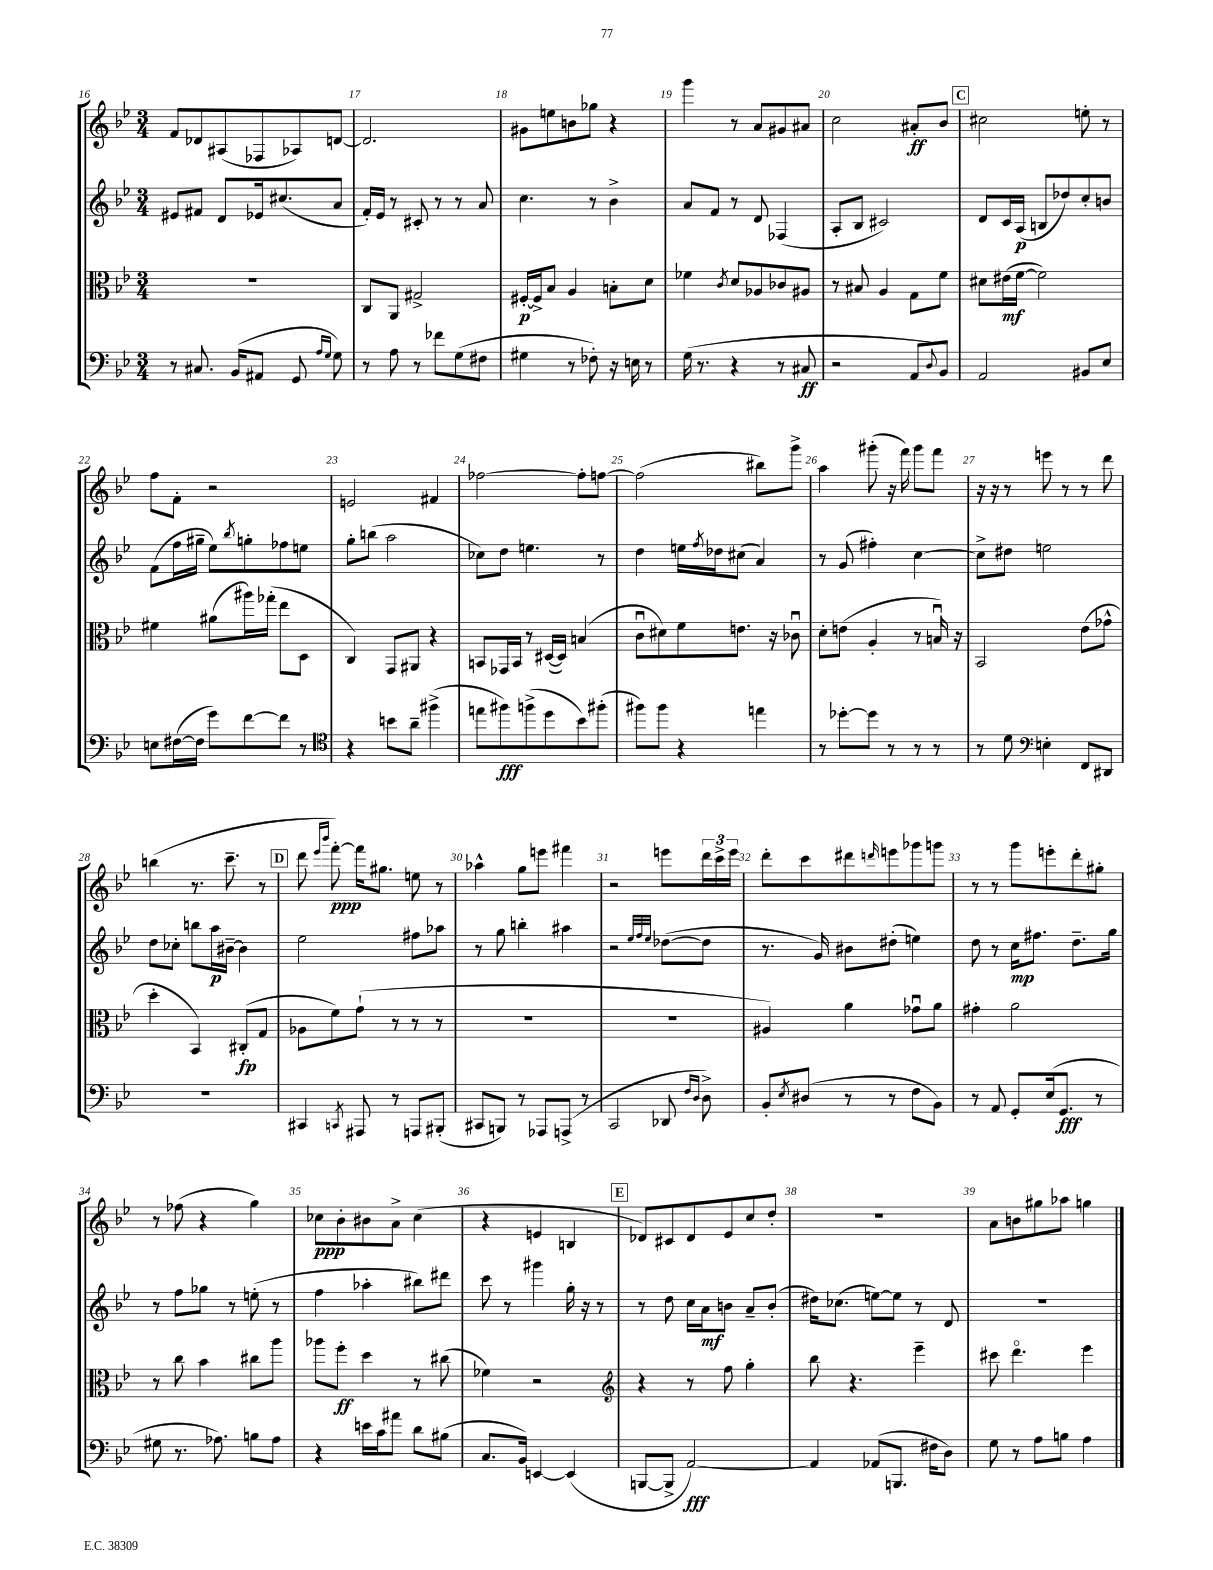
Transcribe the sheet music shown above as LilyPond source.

<<
\new StaffGroup <<
\new Staff = "s0" {
    \clef treble \key bes \major \numericTimeSignature \time 3/4
    f'8 des'8 ais8( fes8 aes8) d'8~ |
    d'2. |
    gis'8 e''8 b'8 ges''8 r4 |
    g'''4 r8 a'8 gis'8 ais'8 |
    c''2 ais'8-.\ff bes'8 |
    \mark \markup { \box "C" } cis''2 e''8-. r8 |
    f''8 f'8-. r2 |
    e'2 fis'4 |
    fes''2~ fes''8-. f''8~ |
    f''2( bis''8) g'''8-> |
    a''4 gis'''8-.( r16 f'''16) gis'''8 f'''8 |
    r16 r16 r8 e'''8 r8 r8 d'''8 |
    b''4( r8. c'''8.-- r8 |
    \mark \markup { \box "D" } d'''8 \grace { ees'''16 bes'''16 } f'''8~-.\ppp) f'''16 gis''8. e''8 r8 |
    aes''4-^ g''8 e'''8 fis'''4 |
    r2 e'''8 \tuplet 3/2 { d'''16 c'''16-> e'''16 } |
    d'''8-. c'''8 dis'''8 \grace { d'''16 } e'''8 ges'''8 g'''8 |
    r8 r8 g'''8 e'''8-. d'''8-. gis''8-. |
    r8 fes''8( r4 g''4) |
    ces''8\ppp bes'8-. bis'8 a'8-> ces''4( |
    r4 e'4 b4 |
    \mark \markup { \box "E" } des'8) cis'8 des'8 ees'8 c''8 d''8-. |
    R2. |
    a'8 b'8 gis''8 aes''8 g''4 \bar "|." |
}
\new Staff = "s1" {
    \clef treble \key bes \major \numericTimeSignature \time 3/4
    eis'8 fis'8 d'8 ees'16 cis''8.( a'8 |
    f'16-.) ees'16 r8 cis'8-. r8 r8 a'8 |
    c''4. r8 bes'4-> |
    a'8 f'8 r8 d'8 fes4( |
    a8-. bes8 cis'2) |
    \mark \markup { \box "C" } d'8 c'16 a16\p( b8 des''8) c''8-. b'8 |
    f'8( f''16 gis''16-- ees''8) \acciaccatura { bes''8 } g''8-. fes''8 e''8 |
    g''8-. b''8( a''2 |
    ces''8) d''8 e''4. r8 |
    d''4 e''16 \acciaccatura { f''8 } des''16 cis''8( a'4) |
    r8 g'8( fis''4-.) c''4~ |
    c''8-> dis''8 e''2 |
    d''8 ces''8-. b''8 a''16\p bis'16~-- bis'4 |
    \mark \markup { \box "D" } ees''2 fis''8 aes''8 |
    r8 g''8 b''4-. ais''4 |
    r2 \grace { ees''32 f''32 ees''32 } des''8~( des''8 |
    r8. g'16) bis'8 dis''8-.( e''4) |
    d''8 r8 c''16\mp fis''8. d''8.-- g''16 |
    r8 f''8 ges''8 r8 e''8-.( r8 |
    f''4 aes''4-. bis''8) dis'''8 |
    c'''8 r8 gis'''4 g''16-. r16 r8 |
    \mark \markup { \box "E" } r8 d''8 c''16 a'16\mf b'8 a'8-- b'8-.( |
    dis''16) ces''8.( e''8~) e''8 r8 d'8 |
    R2. \bar "|." |
}
\new Staff = "s2" {
    \clef alto \key bes \major \numericTimeSignature \time 3/4
    R2. |
    c8 a,8 gis2-> |
    fis16~-.\p fis16-> bes8 a4 b8-. d'8 |
    fes'4 \acciaccatura { c'8 } d'8 aes8 ces'8 ais8 |
    r8 bis8 a4 g8 f'8 |
    \mark \markup { \box "C" } dis'8 eis'16\mf( f'16~ f'2) |
    fis'4 ais'8( ais''16) ges''16-.( ees''8 d8 |
    c4) g,8 ais,8 r4 |
    b,8 ges,16 b,16 r8 dis16~( dis16) b4( |
    c'8\downbow dis'8) f'8 e'8. r16 ces'8\downbow |
    d'8-. e'8( a4-. r8 b16\downbow) r16 |
    bes,2 ees'8( ges'8-^ |
    d''4-. bes,4) cis8-.\fp( g8 |
    \mark \markup { \box "D" } aes8 f'8) g'8-!( r8 r8 r8 |
    R2. |
    R2. |
    ais4) a'4 ges'8\downbow a'8 |
    gis'4-. a'2 |
    r8 c''8 bes'4 cis''8 a''8 |
    aes''8 f''8-.\ff d''4 r8 cis''8( |
    fes'4) r2 |
    \mark \markup { \box "E" } \clef treble r4 r8 f''8 g''4-. |
    bes''8 r4. ees'''4-- |
    cis'''8 d'''4.\flageolet ees'''4 \bar "|." |
}
\new Staff = "s3" {
    \clef bass \key bes \major \numericTimeSignature \time 3/4
    r8 cis8. bes,16( ais,8 g,8 \grace { a16 g16 } g8) |
    r8 a8 r8 fes'8 g8( fis8 |
    gis4 r8 fes8-.) r16 e16 r8 |
    g16( r8. r4 r8 cis8\ff |
    r2 a,8 \appoggiatura { d8 } bes,8) |
    \mark \markup { \box "C" } a,2 bis,8 ees8 |
    e8 fis16~( fis16 g'8) f'8~ f'8 r8 |
    \clef tenor r4 b'8 a'8-- fis''4->( |
    e''8 fis''8\fff) f''8->( d''8 bes'8) fis''8-.( |
    fis''8) fis''8 r4 e''4 |
    r8 des''8~-. des''8 r8 r8 r8 |
    r8 d'8 \clef bass e4-. f,8 dis,8 |
    R2. |
    \mark \markup { \box "D" } cis,4 \acciaccatura { c,8 } ais,,8 r8 a,,8 bis,,8-.( |
    cis,8 b,,8) r8 aes,,8 a,,8->( r8 |
    c,2 des,8 \grace { f16 d16 } d8->) |
    bes,8-. \acciaccatura { ees8 } dis8( r8 r8 f8 bes,8) |
    r8 a,8 g,8-. ees16( g,8.\fff r8 |
    gis8 r8. aes8.) b8 aes8 |
    r4 e'16 c'16 ais'8 d'8 bis8( |
    c8. bes,16) e,4~ e,4( |
    \mark \markup { \box "E" } b,,8~ b,,8-> a,2~\fff) |
    a,4 aes,8( b,,8. fis16 d8) |
    g8 r8 a8 b8 a4 \bar "|." |
}
>>
>>
\layout { \context { \Score currentBarNumber = #16 \override BarNumber.break-visibility = ##(#f #t #t) barNumberVisibility = #all-bar-numbers-visible } }
